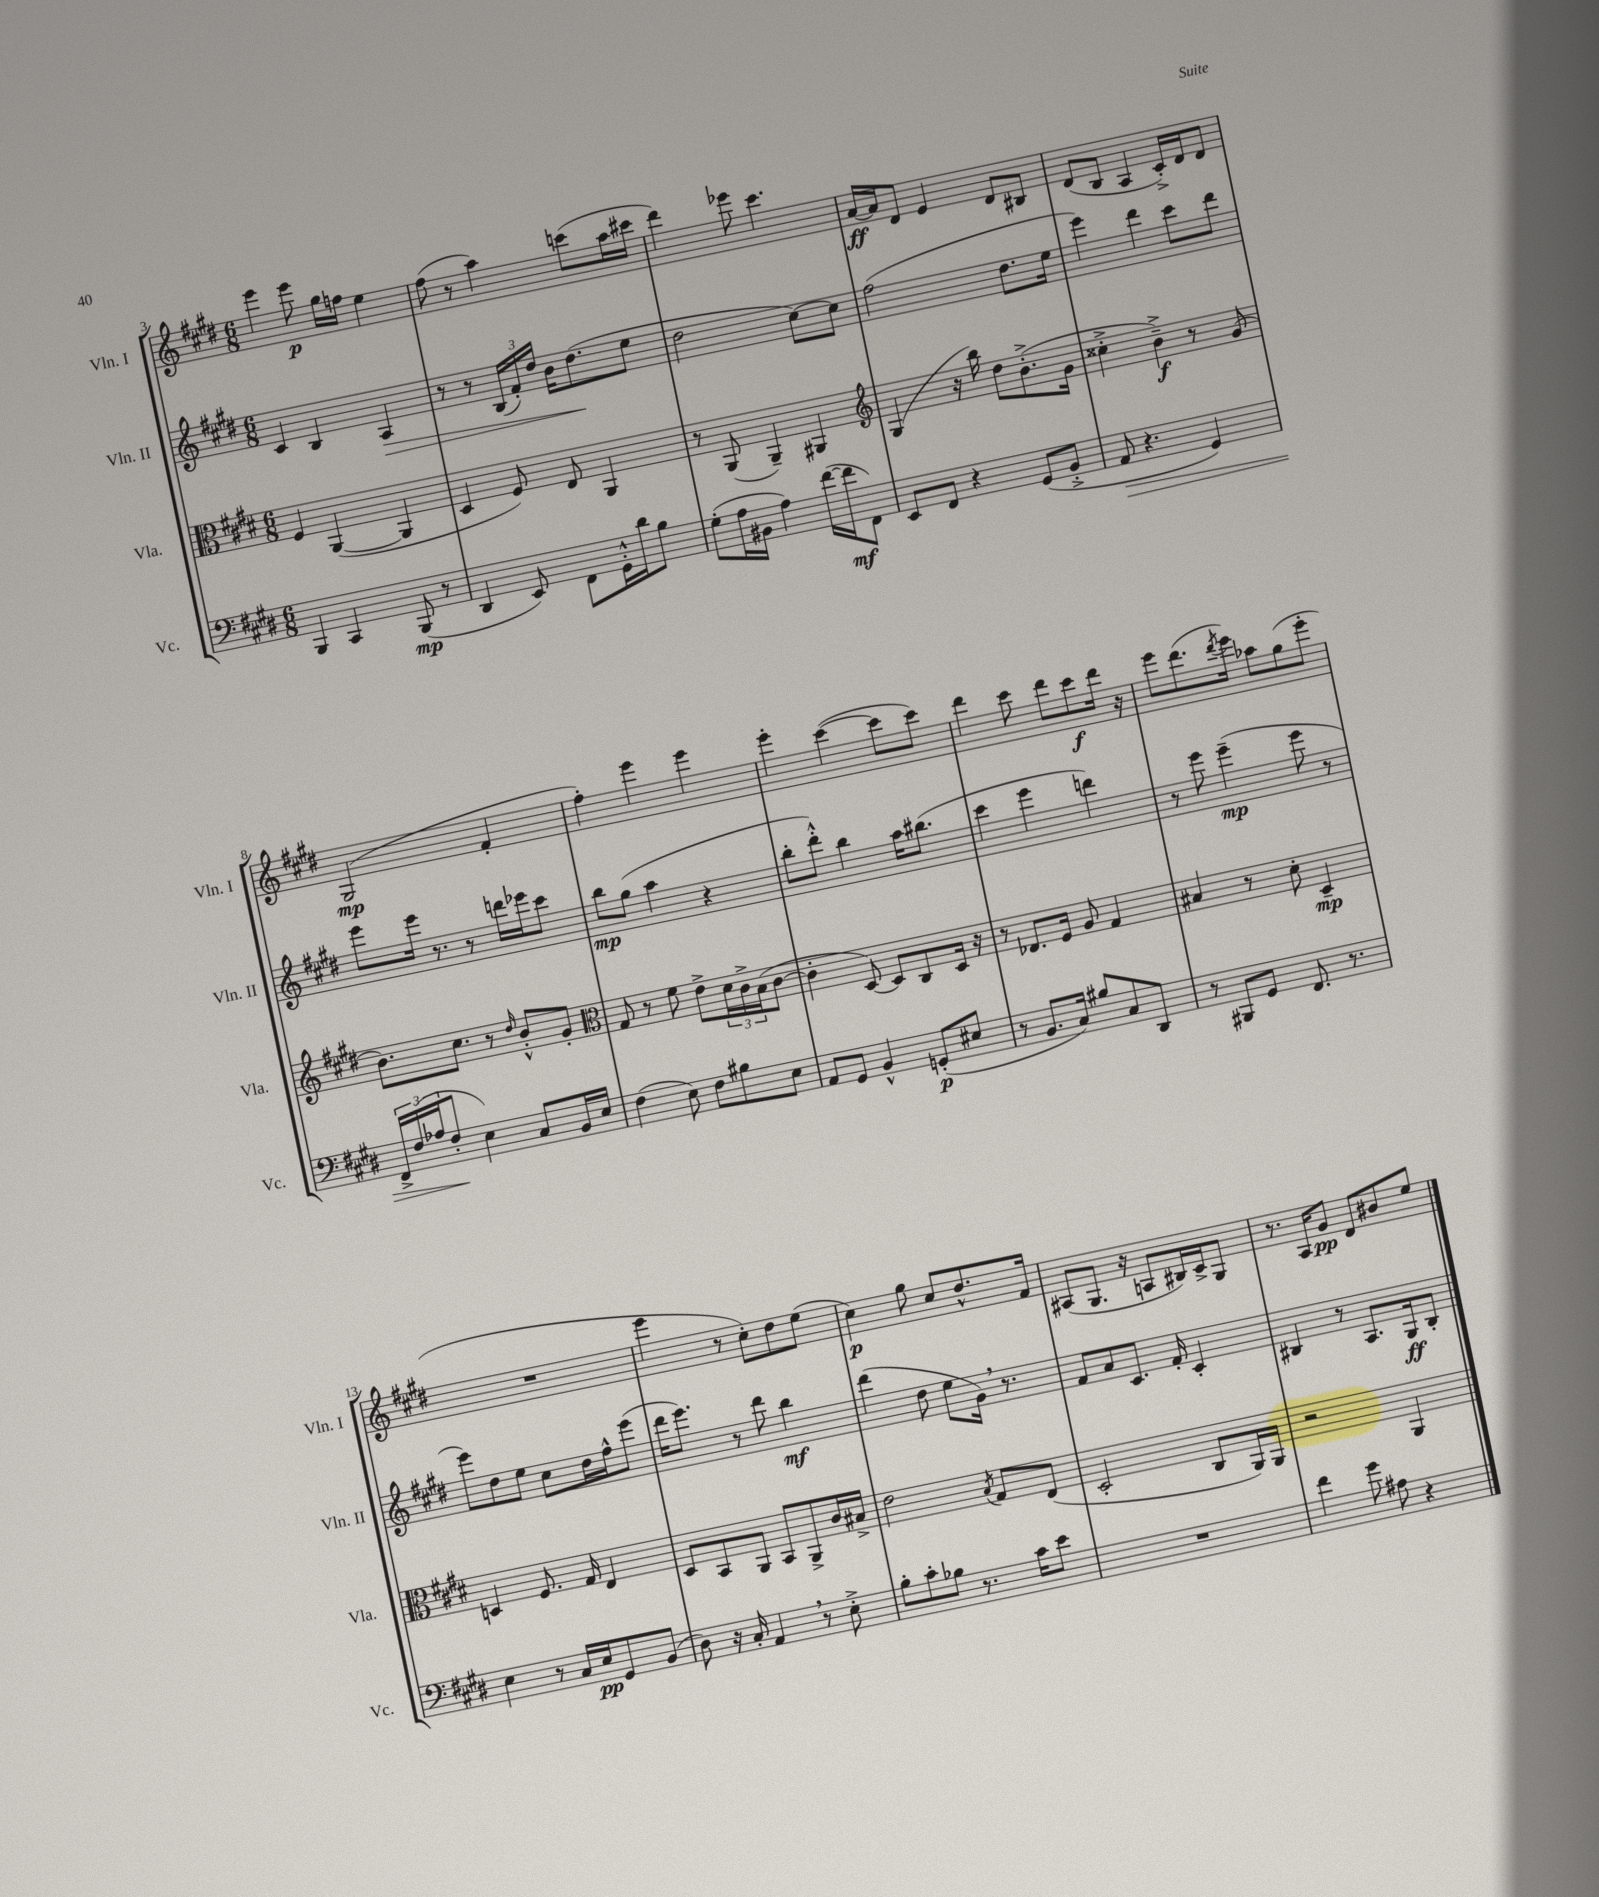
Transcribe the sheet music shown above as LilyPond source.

<<
\new StaffGroup <<
\new Staff = "s0" \with { instrumentName = "Vln. I" shortInstrumentName = "Vln. I" } {
    \clef treble \key e \major \numericTimeSignature \time 6/8
    e'''4 e'''8\p gis''16 f''16 e''4 |
    fis''8( r8 a''4) c'''8( a''16 cis'''16 |
    dis'''4) ees'''8 cis'''4. |
    a'16~\ff a'16 dis'8 e'4 dis'8 bis8 |
    dis'8( b8 a4 cis'16-.->) dis'16 dis'8 |
    gis2\mp( fis'4-. |
    fis''4-.) e'''4 e'''4 |
    e'''4-. cis'''4~( cis'''8 cis'''8) |
    dis'''4 cis'''8 dis'''8 cis'''8\f dis'''16 r16 |
    e'''8 dis'''8.( \acciaccatura { dis'''8 } e'''16) aes''8 gis''8( e'''8-. |
    R2. |
    e'''4 r8 cis''8-.) dis''8 e''8( |
    cis''4\p) gis''8 cis''8 dis''8.-^ fis'16 |
    ais8( gis8. r16 a8 bis16) cis'16-> gis8 |
    r8. a16 gis'8\pp dis'8 bis'8 e''8 \bar "|." |
}
\new Staff = "s1" \with { instrumentName = "Vln. II" shortInstrumentName = "Vln. II" } {
    \clef treble \key e \major \numericTimeSignature \time 6/8
    cis'4 b4 a4\> |
    r8 r8 \tuplet 3/2 { b16( fis'16-.) dis''16 } b'16 dis''8.\!( e''8 |
    dis''2 cis''8~) cis''8 |
    fis''2( dis''8. e''16 |
    e'''4) dis'''4 cis'''8 dis'''8 |
    e'''8 e'''16 r8. r8 d'''16 ees'''16 cis'''8 |
    b''8\mp gis''8( a''4 r4 |
    b''8-. dis'''8-.-^) b''4 a''16 bis''8.( |
    cis'''4 e'''4 d'''4) |
    r8 e'''8 e'''4--\mp( e'''8 r8 |
    e'''8) dis''8 e''8 cis''8 dis''16 fis''16-^ e'''8( |
    dis'''16 e'''8.) r8 dis'''8 b''4\mf |
    dis'''4( dis''8 e''8 gis'16) \breathe r8. |
    fis'8 a'8 cis'8. fis'16-. cis'4-. |
    bis4 r8 a8. gis16\ff bis8-. \bar "|." |
}
\new Staff = "s2" \with { instrumentName = "Vla." shortInstrumentName = "Vla." } {
    \clef alto \key e \major \numericTimeSignature \time 6/8
    fis4 a,4~( a,4 |
    dis4 fis8) e8 a,4 |
    r8 a,8( a,4--) ais,4 |
    \clef treble gis4( r16 b''16) dis''8 b'8.-.->( gis'16 |
    cisis''4-.-> b'4--->\f) r8 gis'8( |
    b'8.) cis''8. r8 \grace { dis''16 } b'8-.-^ gis'8-. |
    \clef alto gis8 r8 fis'8 e'8-> \tuplet 3/2 { dis'16 cis'16-> b16( } cis'8~ |
    cis'4-. dis8~) dis8 cis8 dis16 r16 |
    r8 ees8. fis16 a8 gis4 |
    bis4 r8 dis'8-. dis4--\mp |
    d4 fis8. gis16 e4 |
    dis8 b,8 a,8 b,8 a,8-> cis'16 bis16-> |
    e'2 \acciaccatura { b8 } gis8 e8( |
    dis2-. cis8 a,16) a,16 |
    r2 a,4 \bar "|." |
}
\new Staff = "s3" \with { instrumentName = "Vc." shortInstrumentName = "Vc." } {
    \clef bass \key e \major \numericTimeSignature \time 6/8
    b,,4 cis,4 b,,8\mp( r8 |
    dis,4 e,8) fis,8 gis,16-.-^ dis'16 b8 |
    gis8-.( a16 bis,16 a4) fis'16~( fis'16\mf fis,8) |
    e,8 fis,8 r4 gis,8( b,8-.-> |
    a,8\> r4. gis,4) |
    \tuplet 3/2 { fis,16-> fis16( aes16 } fis8-.\! e4) cis8 b,16 e16 |
    fis4( e8) fis8 bis8 e8 |
    a,8 gis,8 b,4-^ g,8-.\p( eis8 |
    r8 b,8. cis16) bis8 cis8 dis,8 |
    r8 bis,,8 gis,8 fis,8. r8. |
    e4 r8 cis16 e16\pp gis,8 b,8( |
    dis8) r16 cis16-. a,4 \breathe r8 e8-.-> |
    b8-. cis'8-. bes8 r8. cis'16 e'8 |
    R2. |
    fis'4 gis'8 ais8 r4 \bar "|." |
}
>>
>>
\layout { \context { \Score currentBarNumber = #3 } }
